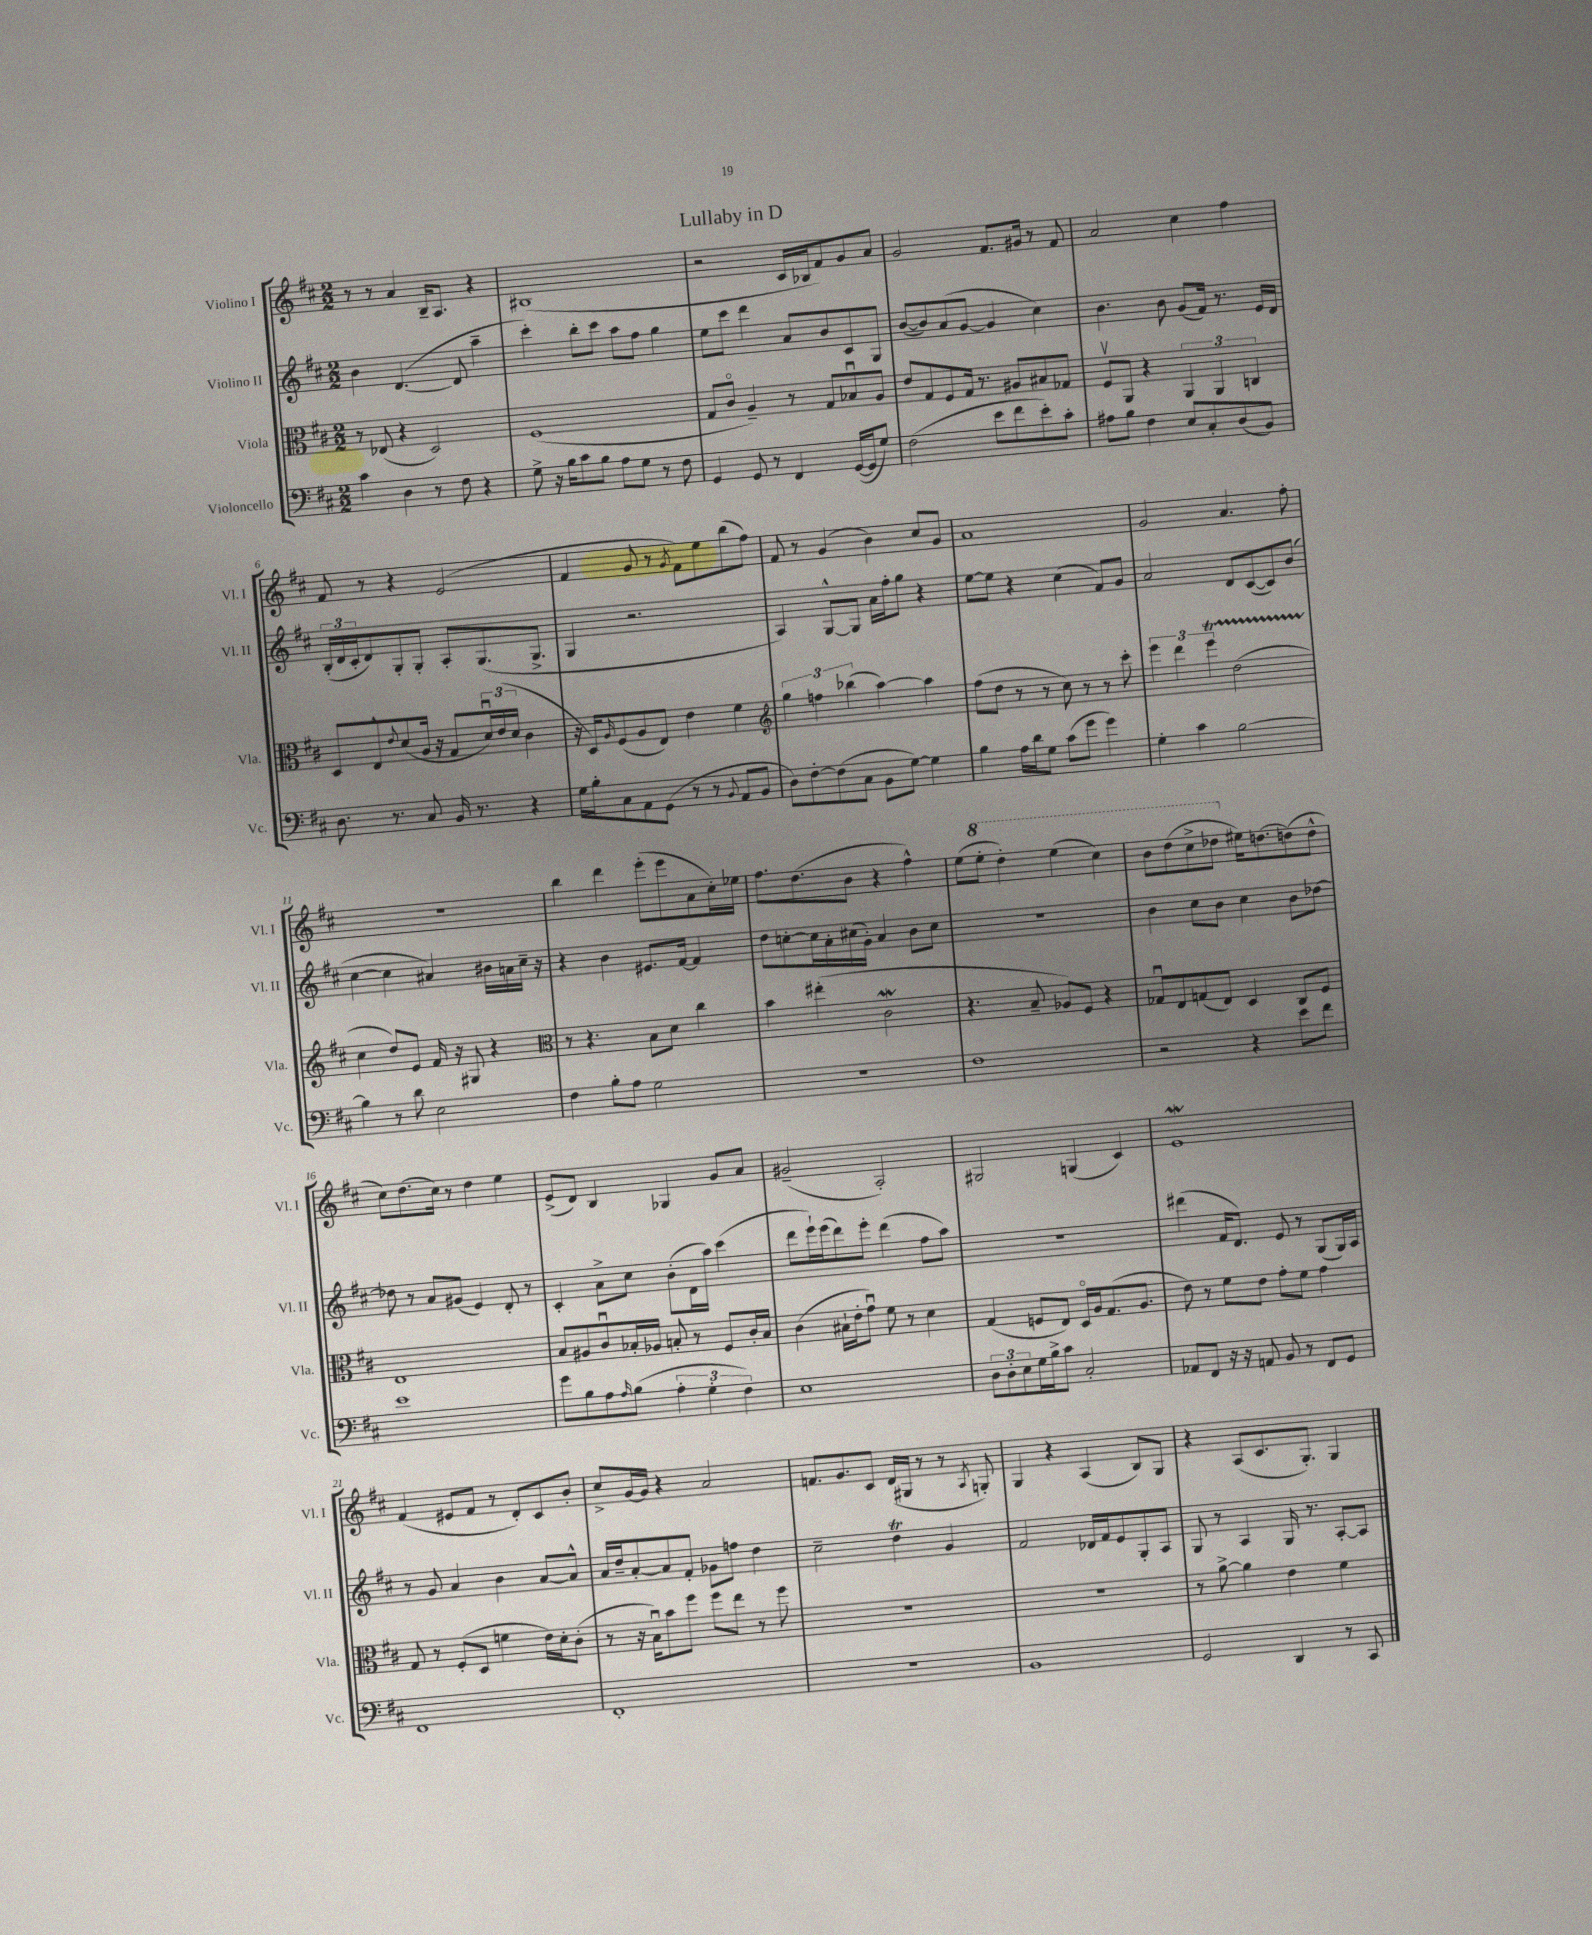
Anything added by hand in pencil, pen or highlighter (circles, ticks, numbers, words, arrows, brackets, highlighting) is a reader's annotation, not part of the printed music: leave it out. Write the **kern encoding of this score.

**kern	**kern	**kern	**kern
*part4	*part3	*part2	*part1
*staff4	*staff3	*staff2	*staff1
*I"Violoncello	*I"Viola	*I"Violino II	*I"Violino I
*I'Vc.	*I'Vla.	*I'Vl. II	*I'Vl. I
*clefF4	*clefC3	*clefG2	*clefG2
*k[f#c#]	*k[f#c#]	*k[f#c#]	*k[f#c#]
*M2/2	*M2/2	*M2/2	*M2/2
=1	=1	=1	=1
4c#\	8r	4b\	8r
.	(8E-X/	.	8r
4D\	4r	([4.d/	4a/
8r	2D/)	.	16B~/KL
.	.	.	8.A/J
8F#\	.	8d/]	.
4r	.	4aa~\	4r
=2	=2	=2	=2
8G^\	(1F#	4ccc#'\)	(1B#X
16r	.	.	.
16B\KL	.	.	.
8c#\	.	8bb'\L	.
8B\J	.	8ccc#\J	.
8A\L	.	8aa\L	.
8G\J	.	8ff#\J	.
8r	.	4gg\	.
8F#\	.	.	.
=3	=3	=3	=3
4GG/	8G/L	8ee\L	2r
.	8c#/J	8ccc#\J	.
8GG/	4A~/)	4ddd\	.
8r	.	.	.
4FF#/	8r	8a/L	16c#/LL
.	.	.	16B-X/J
.	8G/L	8b/	8f#/)
([16GG/LL	8B-Xu/	8c#/	8g/
16GG/J]	.	.	.
8G/J)	8A/J	8G/J	8a/J
=4	=4	=4	=4
(2F#\	8e/L	([8b/L	2g/
.	8G/	8b/])	.
.	8F#/	(8a/	.
.	16G/Jk	[8g/J	.
.	8.r	.	.
8e\L	.	4g/]	8.f#/L
8f#\	8A#X/L	.	.
.	.	.	16g#X/Jk
8e'\)	8B#X/	4cc#\)	8r
8c#'\J	8G-X/J	.	8f#/
=5	=5	=5	=5
8A#X\L	8F#v/L	4.b\	2a/
8B\J	8AA/J	.	.
4F#\	4r	.	.
.	.	8b\	.
8E/L	6AA/	(8g/L	4cc#\
8C#'/	.	16f#/Jk)	.
.	6AA/	.	.
.	.	8.r	.
(8D/	.	.	4ff#\
.	6Cn/	.	.
8BB/J)	.	16e/LL	.
.	.	16d/JJ	.
!!LO:LB:g=z
=6	=6	=6	=6
8.D\	8D/L	(24B'/LL	8f#/
.	.	24d/	.
.	.	24c#'/J	.
.	8E^^/	8d/)	8r
8.r	.	.	.
.	8qqe/	.	.
.	(8d/	8G'/	4r
8C#/	16A/Jk	8G'/J	.
.	16r	.	.
16BB/	8G/L	8A'/L	(2e/
8.r	.	.	.
.	24du/L)	(8.G/	.
.	(24e/	.	.
.	24d/JJ	.	.
4r	4c#\	.	.
.	.	8.G^/J	.
=7	=7	=7	=7
16G\LL	16r	4G/	4f#/
16B'\J	16D/KL)	.	.
.	16qqA/	.	.
8C#\	(8F#/	.	.
8AA\	8A/	2.r	8g/
(8GG\J	8E/J)	.	8r
.	.	.	8qg/
8r	4e\	.	8f#\L)
8r	.	.	8ee\
8qqBB/	.	.	.
8AA/L	4f#\	.	(8bb\
8BB/J	.	.	8ff#\J)
=8	=8	=8	=8
*	*clefG2	*	*
8D\L)	6gg\	4A/)	8f#/
[8F#'\	.	.	8r
.	6ffn\	.	.
(8F#\]	.	[8G^^/L	(4g/
.	(6bb-X\	.	.
8C#\J	.	8G/J]	.
8BB\L	[4aa\)	16a\LL	4b\)
.	.	16ff#'\J	.
[8G\J)	.	8gg\J	.
4G\]	4aa\]	4r	8cc#/L
.	.	.	8g/J
=9	=9	=9	=9
4B\	(8ff#\L	[8ee\L	1a
.	8dd\J	8ee\J]	.
16A\LL	8r	4r	.
16d\J	.	.	.
8G\J	8r	.	.
(8c#\L	8cc#\)	(4cc#\	.
8g\J	8r	.	.
4g\)	8r	8f#/L)	.
.	8ccc#'\	8g/J	.
=10	=10	=10	=10
4G'\	6eee\	2a/	2g/
.	6ddd\	.	.
4c#\	.	.	.
.	6eeeT\	.	.
[2B\	(2ddTTT\	8d/L	4.a/
.	.	([8c#/	.
.	.	8c#/])	.
.	.	(8b/J	8ff#'\
!!LO:LB:g=z
=11	=11	=11	=11
4B\]	4cc#\	[4cc#\	1r
8r	8dd/L)	4cc#\]	.
8d\	8e/J	.	.
2E\	16f#/	4a#X/)	.
.	16r	.	.
.	8G#X/	.	.
.	4r	16b#X\LL	.
.	.	16an\	.
.	.	16cc#~\JJ	.
.	.	16r	.
=12	=12	=12	=12
*	*clefC3	*	*
4F#\	8r	4r	4bb\
.	4.r	.	.
8B'\L	.	4b\	4ddd\
8A\J	.	.	.
2G\	8B\L	8.e#X/L	(8eee'\L
.	8d\J	.	8eee\
.	.	[16f#/Jk	.
.	4cc#\	4f#/]	8a\
.	.	.	16cc#'\L)
.	.	.	16ee-X\JJ
=13	=13	=13	=13
1r	4b\	8dd\L	8.ff#\L
.	.	[8ccn'\	.
.	.	.	(8.dd\
.	(4ee#X'\	16cc\L]	.
.	.	16a'\	.
.	.	(16cc#X\	8b\J
.	.	16g'\JJ)	.
.	2c#W\	4a/	4r
.	.	8b\L	4ff#^^\)
.	.	8cc#\J	.
=14	=14	=14	=14
1F#	4.r	1r	(8ee\L
*	*	*	*8va
.	.	.	8eee'\J
.	.	.	4ddd'\)
.	8B~/	.	.
.	8A-X/L)	.	(4eee\
.	8F#/J	.	.
.	4r	.	4ccc#\)
=15	=15	=15	=15
2r	8G-Xu/L	4b\	8bb\L
.	8E/	.	(8ddd\
.	(8Gn/	8cc#\L	8ccc#^\
.	8E/J)	8b\J	8ddd-X\J
*	*	*	*X8va
4r	4D/	4cc#\	16ee#X\KL)
.	.	.	[8.ddn\
8e\L	8C#/L	8b\L	(8ddn\]
8f#\J	8F#/J	[8dd-X\J	8dd^^\J
!!LO:LB:g=z
=16	=16	=16	=16
1e	1E	8dd-X\]	8cc#\L)
.	.	8r	(8.dd\
.	.	8a/L	.
.	.	.	16cc#\Jk)
.	.	(8g#X/J	8r
.	.	4e/)	4dd\
.	.	8d'/	4ee\
.	.	8r	.
=17	=17	=17	=17
8g\L	8B/L	4c#'/	(8e^/L
8B\	8A#X/	.	8d/J)
8A\	8c#u/	8a^\L	4B/
16qqA/	.	.	.
(8B\J	16B-X'/L	8cc#\J	.
.	16A-X/JJ	.	.
6A'\	8Bn'/	(8b'\L	4G-X/
.	8r	16d\L	.
6G'\	.	.	.
.	.	16aa\JJ)	.
.	8F#/L	(4ccc#\	8g/L
6F#\)	.	.	.
.	16c#'/L	.	8a/J
.	16B/JJ	.	.
=18	=18	=18	=18
1E	(4c#\	8ddd\L	(2g#X~/
.	.	16eee`\L)	.
.	.	(16eee\J	.
.	16B#X`\LL	8ddd\)	.
.	16e'\J	.	.
.	8gu\J)	8eee'\J	.
.	8f#\	(4ddd\	2A'/)
.	8r	.	.
.	4d\	8ff#\L	.
.	.	8aa\J)	.
=19	=19	=19	=19
12D\L	(4G/	1r	2G#X/
12D'\	.	.	.
12E\	.	.	.
16G\L	8Fn/L	.	.
16B^\J	.	.	.
8c#\J	8E/J)	.	.
2C#'/	16D/LL	.	(4Gn/
.	16A/J	.	.
.	(8.G/	.	.
.	.	.	4c#/)
.	8.A/J	.	.
=20	=20	=20	=20
8AA-X/L	8e\)	(4ddd#X\	1eW
8FF#/J	8r	.	.
16r	8f#\L	16f#/KL	.
16r	.	8.d/J)	.
8AAn/	8e\J	.	.
8BB/	8g'\L	8e/	.
8r	8f#\J	8r	.
8FF#/L	4g\	(8G/L	.
8GG/J	.	16G/L)	.
.	.	16A/JJ	.
!!LO:LB:g=z
=21	=21	=21	=21
1FF#	8G/	8r	(4f#/
.	8r	8g/	.
.	(8F#'/L	4a/	8e#X/L
.	8D/J	.	8f#/J
.	4fn\	4b\	8r
.	.	.	8d'/L)
.	16e\LL)	[8a/L	8c#/
.	16d'\J	.	.
.	(8c#'\J	8a^^/J]	8b'/J
=22	=22	=22	=22
1FF#'	8r	16a/LL	8cc#^/L
.	.	16dd~/J	.
.	16r	[8a'/	[16g/L
.	16Bu\KL)	.	16g/JJ]
.	8b\	8a/]	4r
.	8ff#\J	8f#'/J	.
.	8ff#\L	8g-X\L	2a/
.	8ee\J	8ffn\J	.
.	8r	4dd\	.
.	8ff#\	.	.
=23	=23	=23	=23
1r	1r	2cc#~\	8.fn/L
.	.	.	8.g/
.	.	.	8c#/J
.	.	4ddT\	(16d/LL
.	.	.	16G#X/JJ
.	.	.	8r
.	.	4g/	8r
.	.	.	8qA/
.	.	.	8Gn'/)
=24	=24	=24	=24
1BB	1r	2f#/	4G/
.	.	.	4r
.	.	16d-X/LL	(4A/
.	.	16f#/J	.
.	.	8e/	.
.	.	8G'/	8B/L)
.	.	8A/J	8G/J
=25	=25	=25	=25
2GG/	8r	8G/	4r
.	[8a^\	8r	.
.	4a\]	4A/	(8A/L
.	.	.	8.c#/
4DD/	4e\	16G/	.
.	.	8.r	8.G'/J)
8r	4f#\	[8A'/L	4G/
8CC#/	.	8A/J]	.
==	==	==	==
*-	*-	*-	*-
